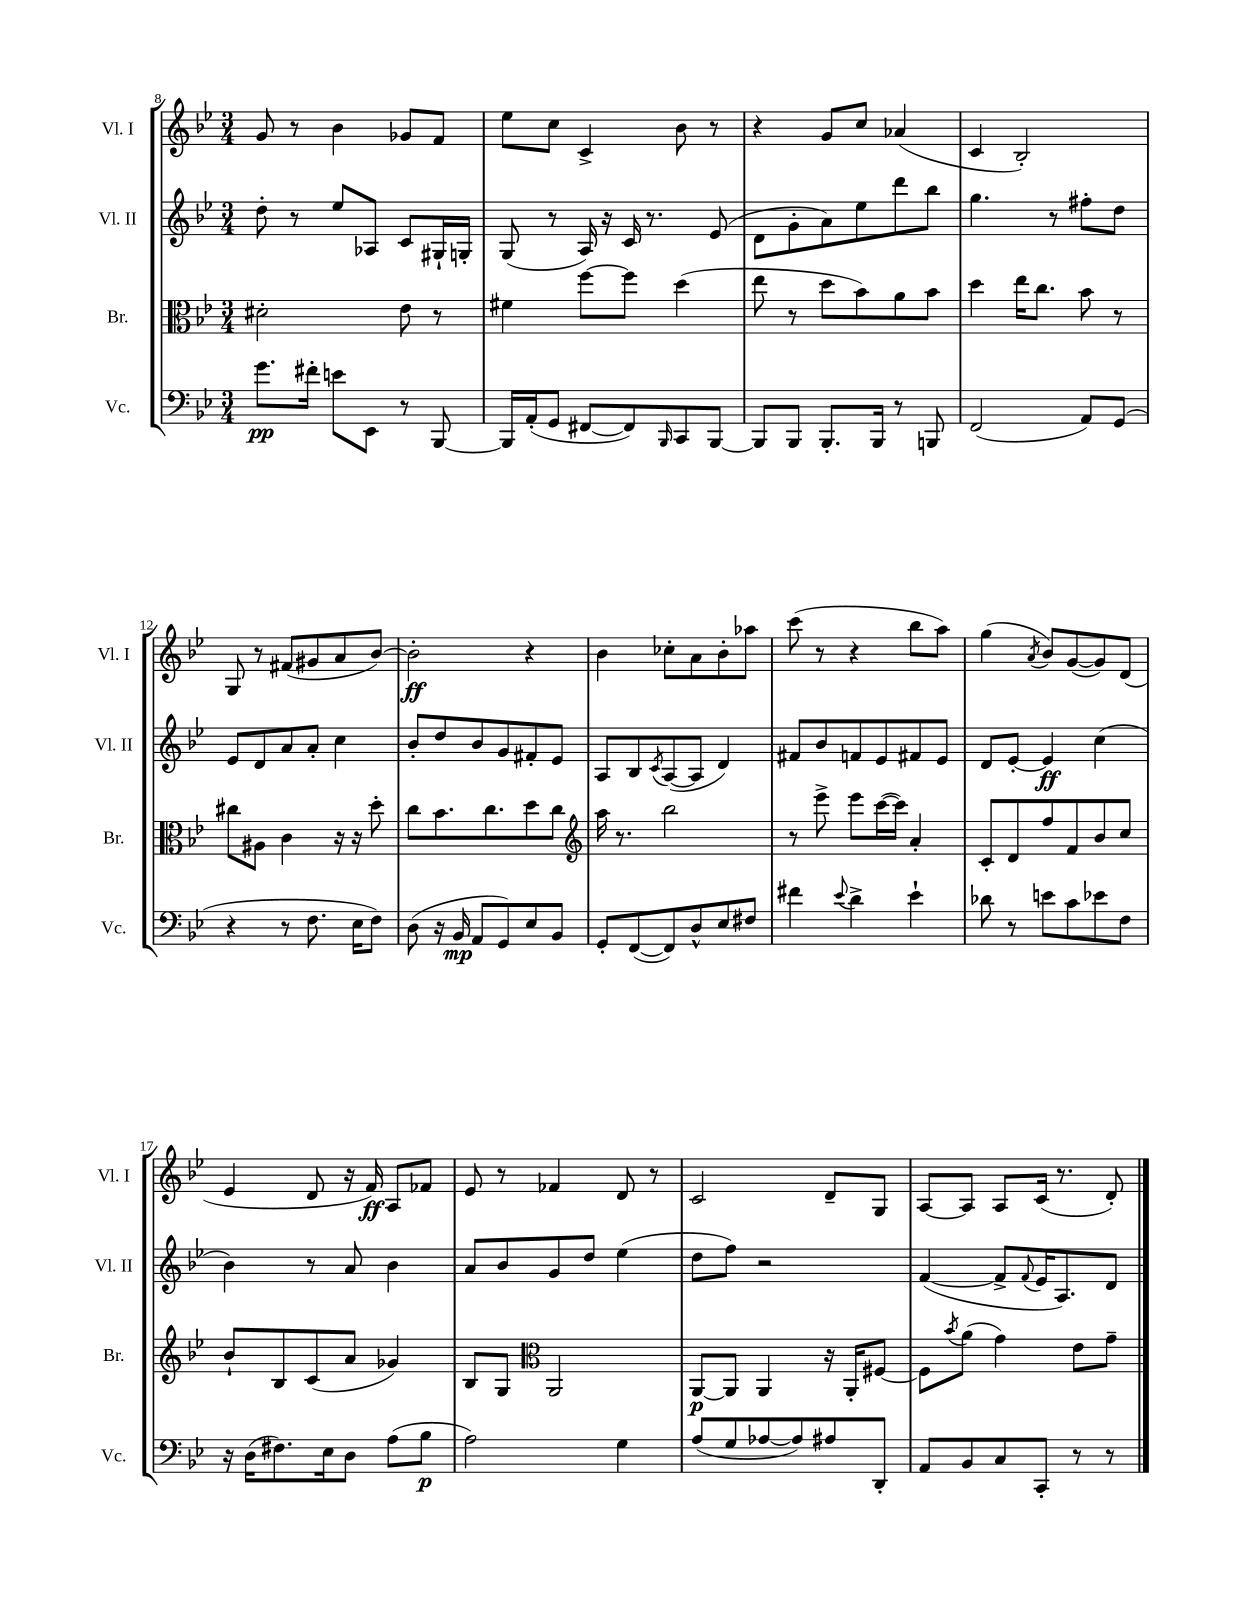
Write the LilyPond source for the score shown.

<<
\new StaffGroup <<
\new Staff = "s0" \with { instrumentName = "Vl. I" shortInstrumentName = "Vl. I" } {
    \clef treble \key bes \major \numericTimeSignature \time 3/4
    g'8 r8 bes'4 ges'8 f'8 |
    ees''8 c''8 c'4-> bes'8 r8 |
    r4 g'8 c''8 aes'4( |
    c'4 bes2-.) |
    g8 r8 fis'8( gis'8 a'8 bes'8~) |
    bes'2-.\ff r4 |
    bes'4 ces''8-. a'8 bes'8-. aes''8 |
    c'''8( r8 r4 bes''8 a''8) |
    g''4( \acciaccatura { a'8 } bes'8) g'8~( g'8) d'8( |
    ees'4 d'8 r16 f'16\ff) a8 fes'8 |
    ees'8 r8 fes'4 d'8 r8 |
    c'2 d'8-- g8 |
    a8~ a8 a8 c'16( r8. d'8-.) \bar "|." |
}
\new Staff = "s1" \with { instrumentName = "Vl. II" shortInstrumentName = "Vl. II" } {
    \clef treble \key bes \major \numericTimeSignature \time 3/4
    d''8-. r8 ees''8 aes8 c'8 gis16-! g16-. |
    g8( r8 a16) r16 c'16 r8. ees'8( |
    d'8 g'8-. a'8) ees''8 d'''8 bes''8 |
    g''4. r8 fis''8-. d''8 |
    ees'8 d'8 a'8 a'8-. c''4 |
    bes'8-. d''8 bes'8 g'8 fis'8-. ees'8 |
    a8 bes8 \acciaccatura { c'8 } a8~( a8 d'4) |
    fis'8 bes'8 f'8 ees'8 fis'8 ees'8 |
    d'8 ees'8~-. ees'4\ff c''4( |
    bes'4) r8 a'8 bes'4 |
    a'8 bes'8 g'8 d''8 ees''4( |
    d''8 f''8) r2 |
    f'4~( f'8-> \appoggiatura { f'8 } ees'16 a8.) d'8 \bar "|." |
}
\new Staff = "s2" \with { instrumentName = "Br." shortInstrumentName = "Br." } {
    \clef alto \key bes \major \numericTimeSignature \time 3/4
    dis'2-. ees'8 r8 |
    fis'4 f''8~ f''8 d''4( |
    ees''8 r8 d''8 bes'8) a'8 bes'8 |
    d''4 ees''16 c''8. bes'8 r8 |
    cis''8 ais8 c'4 r16 r16 d''8-. |
    c''8 bes'8. c''8. d''8 c''8 |
    \clef treble a''16 r8. bes''2 |
    r8 ees'''8-> ees'''8 c'''16~( c'''16) a'4-. |
    c'8-. d'8 f''8 f'8 bes'8 c''8 |
    bes'8-! bes8 c'8( a'8 ges'4) |
    bes8 g8 \clef alto a,2 |
    a,8~\p a,8 a,4 r16 a,16-. fis8~ |
    fis8 \acciaccatura { bes'8 } a'8( g'4) ees'8 g'8-- \bar "|." |
}
\new Staff = "s3" \with { instrumentName = "Vc." shortInstrumentName = "Vc." } {
    \clef bass \key bes \major \numericTimeSignature \time 3/4
    g'8.\pp fis'16-. e'8 ees,8 r8 bes,,8~ |
    bes,,16 a,16-.( g,8 fis,8~ fis,8) \grace { bes,,16 } c,8 bes,,8~ |
    bes,,8 bes,,8 bes,,8.-. bes,,16 r8 b,,8 |
    f,2( a,8) g,8( |
    r4 r8 f8. ees16 f8) |
    d8( r16 bes,16\mp a,8 g,8) ees8 bes,8 |
    g,8-. f,8~( f,8) d8-^ ees8 fis8 |
    fis'4 \appoggiatura { ees'8 } d'4-> ees'4-! |
    des'8 r8 e'8 c'8 ees'8 f8 |
    r16 d16( fis8.) ees16 d8 a8( bes8\p |
    a2) g4 |
    a8( g8 aes8~ aes8) ais8 d,8-. |
    a,8 bes,8 c8 c,8-. r8 r8 \bar "|." |
}
>>
>>
\layout { \context { \Score currentBarNumber = #8 } }
